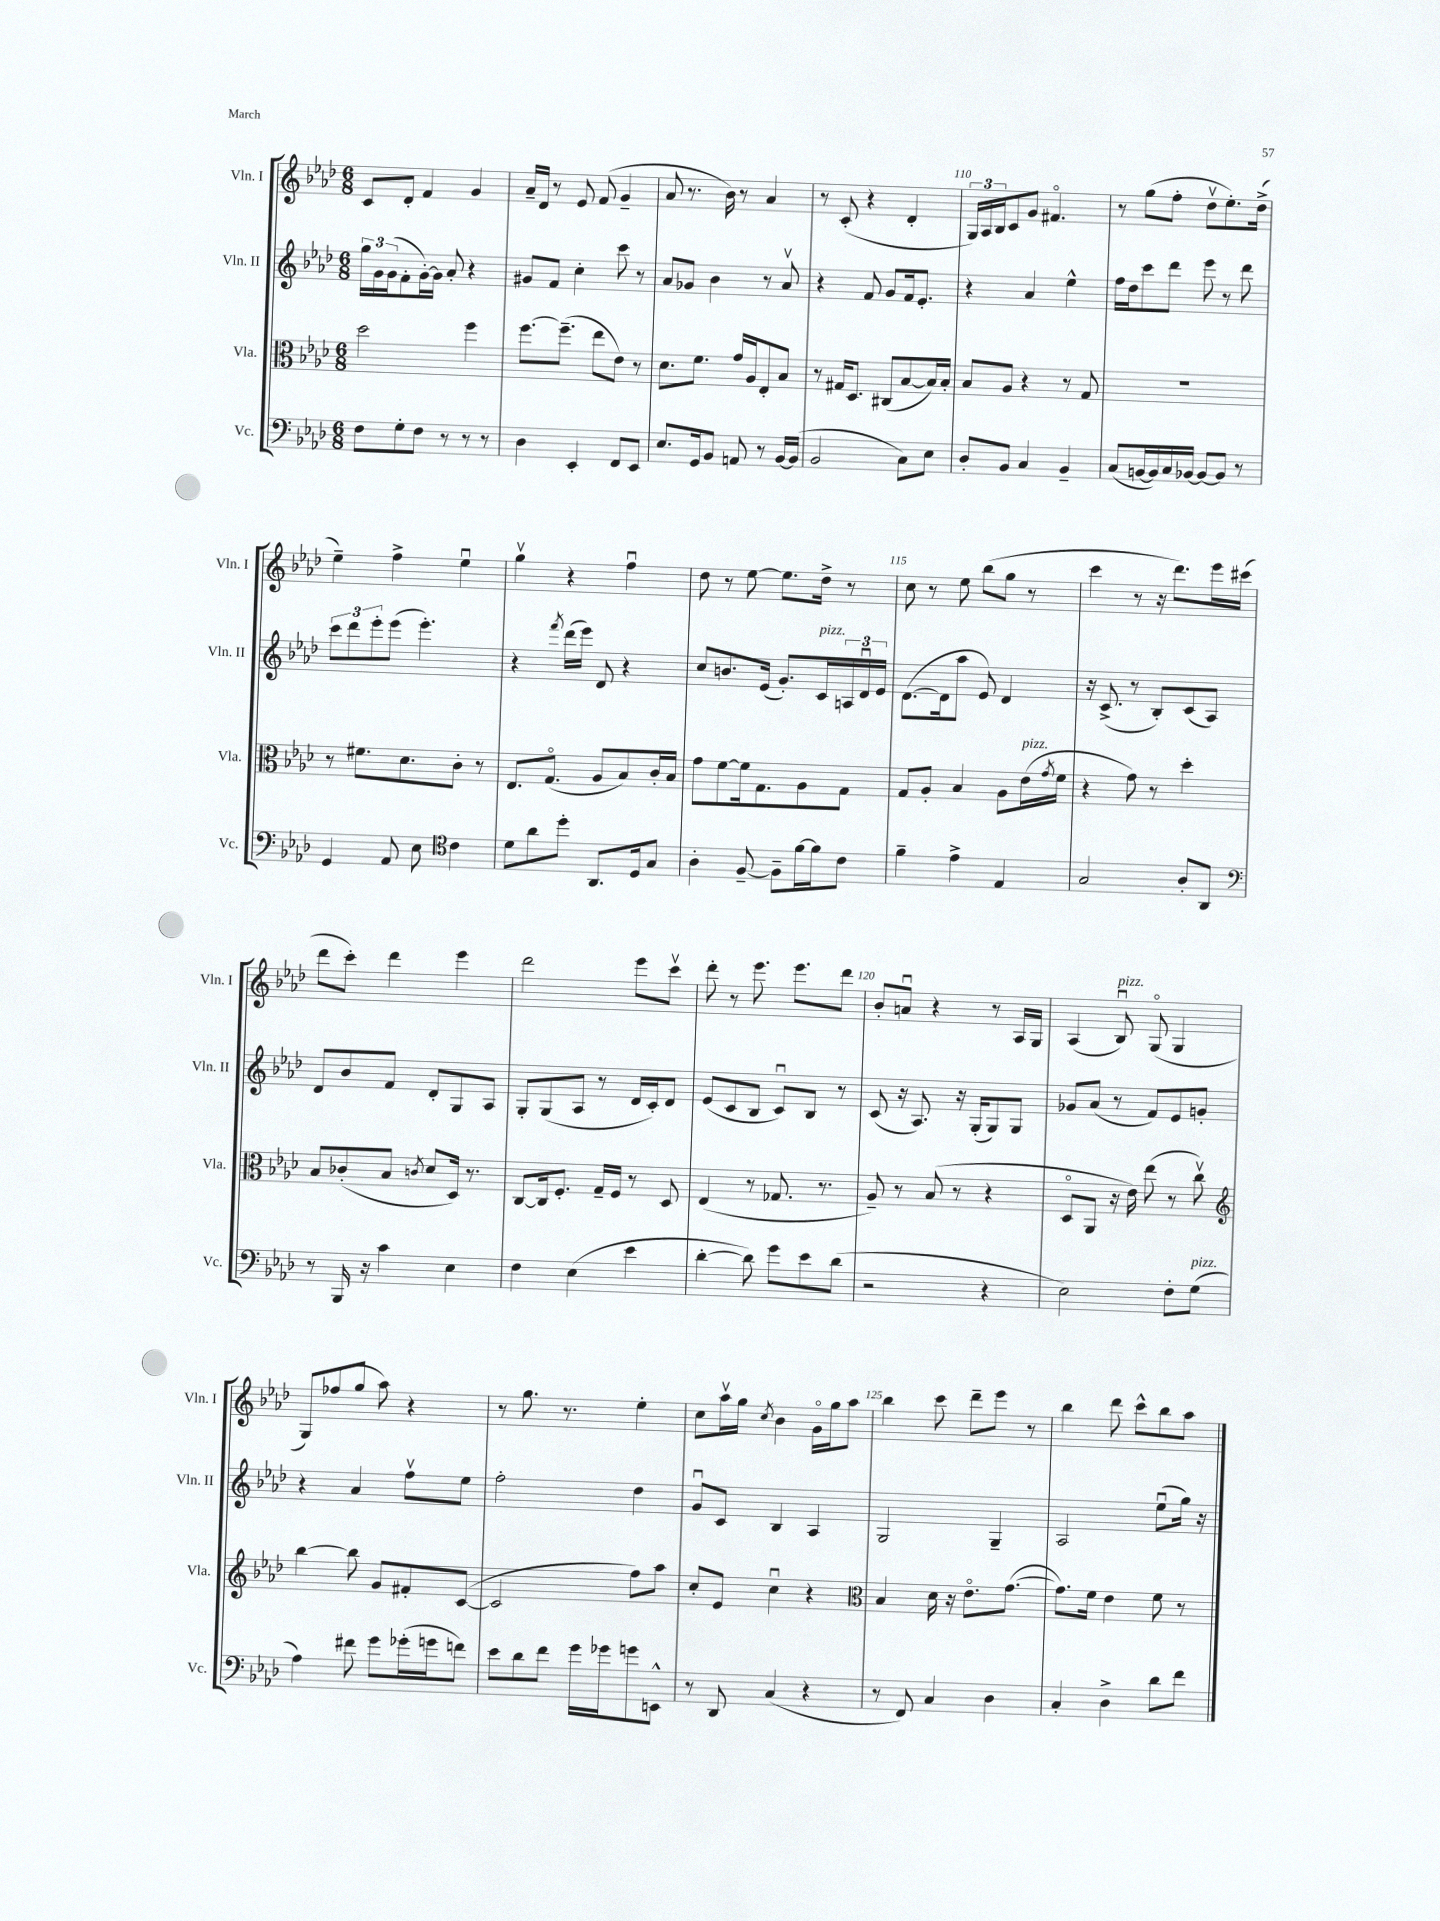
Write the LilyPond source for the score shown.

<<
\new StaffGroup <<
\new Staff = "s0" \with { instrumentName = "Vln. I" shortInstrumentName = "Vln. I" } {
    \clef treble \key aes \major \numericTimeSignature \time 6/8
    c'8 des'8-. f'4 g'4 |
    aes'16-- des'16 r8 ees'8 f'8( g'4-- |
    aes'8 r8. bes'16) r8 aes'4 |
    r8 c'8-.( r4 des'4-. |
    \tuplet 3/2 { g16) aes16 bes16 } c'8 g'8 fis'4.\flageolet |
    r8 g''8( f''8-. des''8\upbow ees''8.-.) des''16->( |
    ees''4--) f''4-> ees''4\downbow |
    g''4\upbow r4 f''4\downbow |
    des''8 r8 ees''8~ ees''8. des''16-> r8 |
    c''8 r8 ees''8 bes''8( g''8 r8 |
    c'''4 r8 r16 des'''8.) ees'''16 cis'''16( |
    des'''8 c'''8-.) des'''4 ees'''4 |
    des'''2 ees'''8 c'''8\upbow |
    des'''8-. r8 ees'''8. ees'''8. des'''8 |
    bes'8-. a'8\downbow r4 r8 aes16 g16 |
    aes4( bes8\downbow^\markup { \italic "pizz." }) g8\flageolet( g4 |
    g8) fes''8( g''8 aes''8) r4 |
    r8 g''8. r8. ees''4-. |
    c''8 aes''16\upbow g''16 \acciaccatura { c''8 } bes'4 g'16\flageolet g''16 aes''8 |
    bes''4 c'''8 des'''8-- ees'''8 r8 |
    bes''4 des'''8 c'''8-^ bes''8 aes''8 \bar "|." |
}
\new Staff = "s1" \with { instrumentName = "Vln. II" shortInstrumentName = "Vln. II" } {
    \clef treble \key aes \major \numericTimeSignature \time 6/8
    \tuplet 3/2 { g''16 g'16 g'16( } f'8-. g'16~-.) g'16 aes'8-. r4 |
    gis'8 f'8 c''4-. c'''8 r8 |
    aes'8 ges'8 bes'4 r8 aes'8\upbow |
    r4 f'8 g'8 f'16 ees'8.-. |
    r4 aes'4 ees''4-^ |
    f''16 des''16 c'''8 des'''8 ees'''8 r8 des'''8 |
    \tuplet 3/2 { c'''8 des'''8 ees'''8-. } ees'''8( ees'''4.-.) |
    r4 \acciaccatura { f'''8 } des'''16( ees'''16) des'8 r4 |
    c''8 b'8. ees'16( g'8.-.) c'16^\markup { \italic "pizz." } \tuplet 3/2 { a16 des'16\downbow ees'16 } |
    des'8.~( des'16 aes''8 ees'8) des'4 |
    r16 c'8.->( r8 bes8-.) c'8( aes8) |
    des'8 bes'8 f'8 des'8-. g8 aes8 |
    g8-. g8( aes8 r8 des'16 c'16-.) des'8 |
    ees'8( c'8 bes8 c'8\downbow) bes8 r8 |
    c'8( r16 aes8.) r16 g16-.( g8) g8 |
    ges'8 aes'8( r8 f'8) ees'8 g'8-. |
    r4 aes'4 f''8\upbow ees''8 |
    f''2-. des''4 |
    g'8\downbow c'8 bes4 aes4 |
    g2 g4-- |
    aes2 ees''8\downbow( g''16) r16 \bar "|." |
}
\new Staff = "s2" \with { instrumentName = "Vla." shortInstrumentName = "Vla." } {
    \clef alto \key aes \major \numericTimeSignature \time 6/8
    des''2 f''4 |
    f''8.~ f''8.--( ees''8 ees'8) r8 |
    des'8. f'8. g'16 aes16 ees8-. bes8 |
    r8 gis16 des8. cis8( bes8~ bes16) bes16-. |
    bes8 aes8 r4 r8 g8 |
    R2. |
    r8 fis'8. des'8. c'8-. r8 |
    ees8. g8.\flageolet( aes8 bes8) c'16-. bes16 |
    g'8 f'8~ f'16 g8. aes8 g8 |
    g8 aes8-. bes4 aes8 ees'16^\markup { \italic "pizz." }( \acciaccatura { g'8 } f'16 |
    r4 g'8) r8 des''4-. |
    bes8 ces'8-.( bes8 \acciaccatura { c'8 } des'8 des16) r8. |
    c8~ c16 f8.-. g16-- f16 r8 des8 |
    ees4( r8 ges8. r8. |
    aes8--) r8 bes8( r8 r4 |
    des8\flageolet aes,8 r16 ees'16) ees''8( r8 c''8\upbow) |
    \clef treble bes''4~ bes''8 g'8 fis'8-. c'8~( |
    c'2 f''8) aes''8 |
    c''8-. ees'8 c''4\downbow r4 |
    \clef alto bes4 des'16 r16 ees'8.\flageolet g'8.~( |
    g'8.) f'16 ees'4 f'8 r8 \bar "|." |
}
\new Staff = "s3" \with { instrumentName = "Vc." shortInstrumentName = "Vc." } {
    \clef bass \key aes \major \numericTimeSignature \time 6/8
    f8 g8-. f8 r8 r8 r8 |
    des4 ees,4-. f,8 ees,8 |
    ees8. g,16 bes,8 a,8 r8 bes,16~ bes,16( |
    bes,2 c8) ees8 |
    des8-. bes,8 c4 bes,4-- |
    c8( b,16~ b,16) c16 bes,16~ bes,8~ bes,8 r8 |
    g,4 aes,8 ees8 \clef tenor c'4 |
    des'8 aes'8 des''8-. aes,8. des16 g8 |
    aes4-. f8~-- f8-- f'16~ f'16 c'8 |
    f'4-- ees'4-> ees4 |
    g2 aes8-. aes,8 |
    \clef bass r8 bes,,16 r16 c'4 ees4 |
    f4 ees4( ees'4 |
    des'4~-. des'8) g'8 ees'8 des'8( |
    r2 r4 |
    ees2) f8-. g8^\markup { \italic "pizz." }( |
    aes4) fis'8 g'8 ges'16-.( g'16 f'8) |
    ees'8 des'8 f'8 g'16 ges'16 g'8 e,8-^ |
    r8 des,8 c4( r4 |
    r8 f,8) c4 des4 |
    c4-. des4-> des'8 f'8 \bar "|." |
}
>>
>>
\layout { \context { \Score currentBarNumber = #106 \override BarNumber.break-visibility = ##(#f #t #t) barNumberVisibility = #(every-nth-bar-number-visible 5) } }
